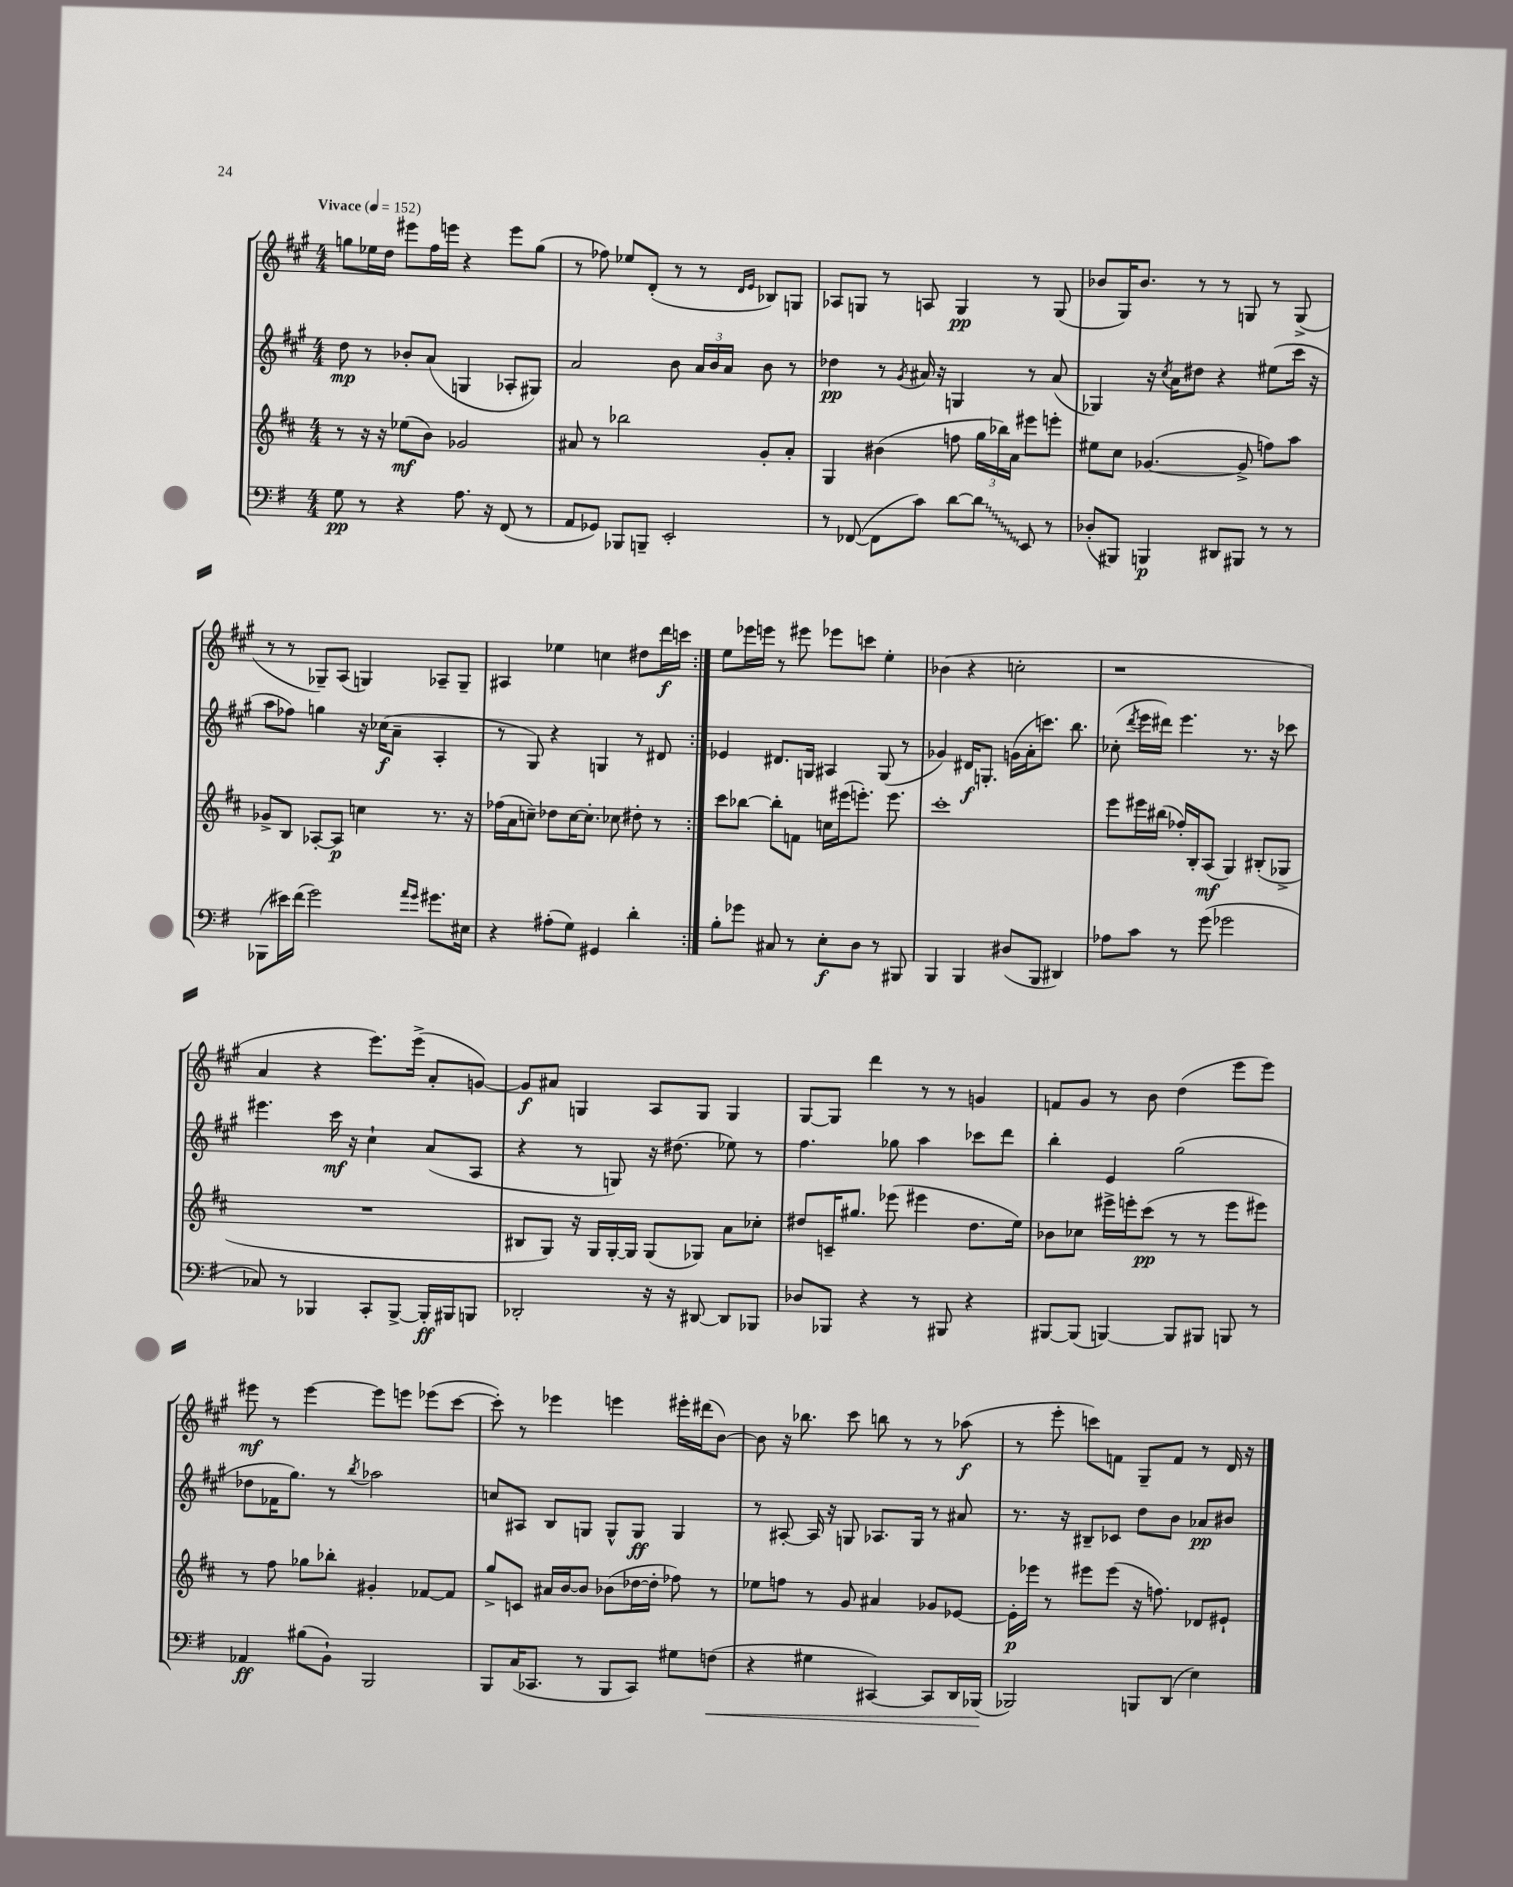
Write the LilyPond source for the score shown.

<<
\new StaffGroup <<
\new Staff = "s0" {
    \clef treble \key a \major \numericTimeSignature \time 4/4 \tempo "Vivace" 4 = 152
    \autoBeamOff \repeat volta 2 { g''8[ ees''16 d''16] eis'''8[ fis''16 e'''16] r4 e'''8[ g''8]( |
    r8 fes''8) ees''8[ d'8]-.( r8 r8 \grace { d'16[ e'16] } bes8[) g8] |
    aes8[ g8] r8 a8 g4\pp r8 g8( |
    bes'8[ gis16) bes'8.] r8 r8 g8 r8 g8->( |
    r8 r8 ges8[--) a8]( g4) aes8[-- g8]-- |
    ais4 ees''4 c''4 dis''8[ d'''16\f c'''16] | }
    e''8[ ees'''16 e'''16] r8 eis'''8 ees'''8[ c'''8] e''4-. |
    bes'4( r4 c''2-. |
    r1 |
    a'4 r4 e'''8.[) e'''16]->( a'8[-. g'8]~) |
    g'8[\f ais'8] g4 a8[ g8] g4 |
    gis8[~ gis8] d'''4 r8 r8 g'4 |
    f'8[ gis'8] r8 b'8 d''4( e'''8[ e'''8]) |
    eis'''8\mf r8 eis'''4~ eis'''8[ e'''8] ees'''8[( cis'''8]~ |
    cis'''8-.) r8 ees'''4 e'''4 eis'''16[-. dis'''16( b'8]~) |
    b'8 r16 bes''8. cis'''8 b''8 r8 r8 aes''8\f( |
    r8 e'''8-. c'''8[) f'8] gis8[-- f'8] r8 d'16 r16 \bar "|." |
}
\new Staff = "s1" {
    \clef treble \key a \major \numericTimeSignature \time 4/4
    \autoBeamOff \repeat volta 2 { d''8\mp r8 bes'8[-. a'8]( g4 aes8[-. gis8]) |
    a'2 b'8 \tuplet 3/2 { a'16[ b'16 a'16] } b'8 r8 |
    des''4\pp r8 \acciaccatura { gis'8 } ais'16 r16 g4 r8 ais'8( |
    ges4) r16 \acciaccatura { cis''8 } a'16[ dis''8] r4 eis''8[( cis'''16] r16 |
    a''8[ fes''8]) g''4 r16 ces''16[\f( a'8]-- a4-. |
    r8 gis8) r4 g4 r8 dis'8 | }
    ees'4 dis'8.[ g16] ais4 g8( r8 |
    ges'4) dis'16[\f g8.]-. g'16[( a'16-. c'''8.]) b''8. |
    ces''8-.( \acciaccatura { d'''8 } e'''16[ dis'''16]) e'''4. r8. r16 ces'''8 |
    eis'''4. cis'''16\mf r16 cis''4-! a'8[( a8] |
    r4 r8 g8) r16 dis''8.( ees''8) r8 |
    fis''4. ges''8 a''4 ces'''8[ d'''8] |
    b''4-. e'4 gis''2( |
    des''8[ fes'16 gis''8.]) r8 \acciaccatura { b''8 } aes''2 |
    c''8[ ais8] b8[ g8] g8[-^ g8]\ff g4 |
    r8 ais8~-. ais16 r16 g8 aes8.[ g16] r8 ais'8 |
    r8. r16 bis8[-- ces'8] d''8[ b'8] aes'8[\pp bis'8] \bar "|." |
}
\new Staff = "s2" {
    \clef treble \key d \major \numericTimeSignature \time 4/4
    \autoBeamOff \repeat volta 2 { r8 r16 r16 ees''8[\mf( b'8]) ges'2 |
    ais'8 r8 bes''2 g'8[-. ais'8]-. |
    g4 bis'4( f''8 \tuplet 3/2 { g''16[ bes''16) a'16] } eis'''8[ e'''8]-. |
    eis''8[ cis''8] ges'4.~( ges'8-> f''8[) a''8] |
    ges'8[-> b8] aes8[~-. aes8]\p c''4 r8. r16 |
    fes''16[( a'16 c''8]--) des''8[ c''16~ c''8.]-. ces''8 dis''8-. r8 | }
    cis'''8[ bes''8]~ bes''8[-. f'8] c''16[ eis'''16( e'''8.]-.) e'''8. |
    cis'''1-. |
    e'''8[ eis'''16 bis''16]( fes''16[-.) b16-. a8]\mf( g4) bis8[-.( ges8]-> |
    R1 |
    bis8[ g8]) r16 g16[ g16~-. g16] g8[( ges8]) a'8[ ces''8]-. |
    dis''8[ c'16-- gis''8.] ees'''8( eis'''4 dis''8.[ e''16]) |
    bes'8[ ces''8] eis'''16[-> e'''16-. cis'''8]\pp( r8 r8 e'''8[ eis'''8]) |
    r8 fis''8 ges''8[ bes''8]-. gis'4-. fes'8[~ fes'8] |
    g''8[-> c'8] ais'16[ b'16~ b'8] bes'8[( des''16~ des''16]-. fes''8) r8 |
    ees''8[ f''8] r8 g'8 ais'4 ges'8[ ees'8]~ |
    ees'16[-.\p ees'''16] r8 eis'''8[ eis'''8]( r16 f''8.) des'8[ eis'8]-! \bar "|." |
}
\new Staff = "s3" {
    \clef bass \key g \major \numericTimeSignature \time 4/4
    \autoBeamOff \repeat volta 2 { g8\pp r8 r4 a8. r16 fis,8( r8 |
    a,8[ ges,8]) bes,,8[ b,,8]-- e,2-. |
    r8 fes,8~( fes,8[ c'8]) d'8[~ \once \override Glissando.style = #'zigzag d'8]\glissando e,8 r8 |
    des8[-.( bis,,8]) b,,4\p dis,8[ bis,,8] r8 r8 |
    bes,,8[( eis'16) fis'16]( g'2) \grace { a'16[ g'16] } gis'8.[ eis16] |
    r4 ais8[-.( g8]) gis,4 d'4-. | }
    b8[-. ges'8] cis8 r8 e8[-.\f d8] r8 bis,,8 |
    b,,4 b,,4 dis8[( b,,8] dis,4) |
    aes8[ c'8] r8 g'8( ges'2 |
    ces8) r8 bes,,4 c,8[-. bes,,8]~-> bes,,16[-.\ff bis,,16 b,,8] |
    des,2-. r16 r16 dis,8~ dis,8[ bes,,8] |
    des8[ bes,,8] r4 r8 bis,,8 r4 |
    bis,,8[~ bis,,8]( b,,4~) b,,8[ bis,,8] b,,8 r8 |
    aes,4\ff bis8[( b,8]-!) b,,2 |
    b,,8[ c16( ces,8.] r8 b,,8[ ces,8]) gis8[ f8]\<( |
    r4 gis4 cis,4~) cis,8[ d,16 bes,,16]\!( |
    bes,,2) b,,8[ d,8]( e4) \bar "|." |
}
>>
>>
\layout { \context { \Score \remove "Bar_number_engraver" } }
